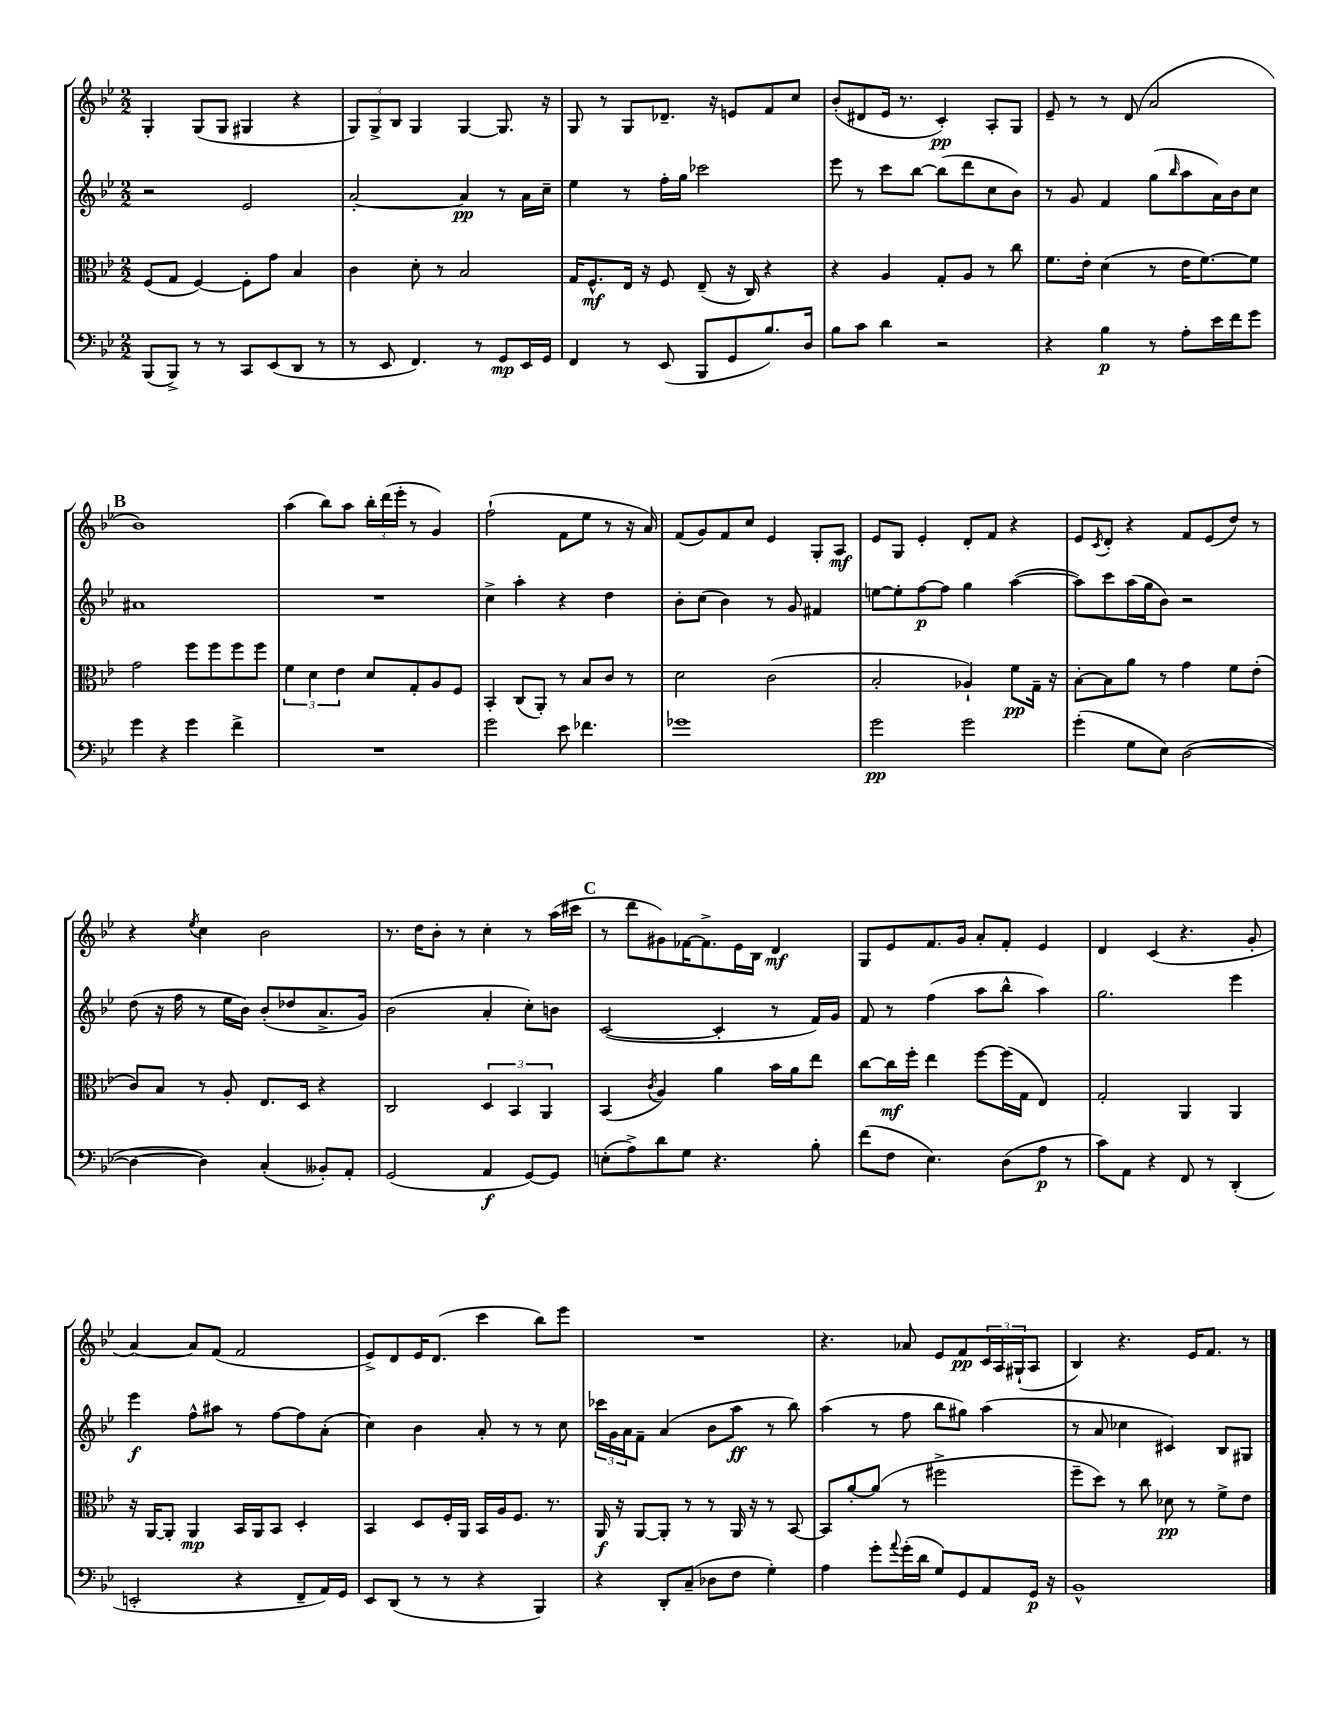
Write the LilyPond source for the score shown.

<<
\new StaffGroup <<
\new Staff = "s0" {
    \clef treble \key bes \major \numericTimeSignature \time 2/2
    g4-. g8( g8 gis4 r4 |
    \tuplet 3/2 { g8) g8-> bes8 } g4 g4~ g8. r16 |
    g8 r8 g8 des'8.-- r16 e'8 f'8 c''8 |
    bes'8-.( dis'8 ees'16 r8. c'4-.\pp) a8-. g8 |
    ees'8-- r8 r8 d'8( a'2 |
    \mark \markup { \bold "B" } bes'1) |
    a''4( bes''8) a''8 \tuplet 3/2 { bes''16-. d'''16( ees'''16-. } r8 g'4) |
    f''2-!( f'8 ees''8 r8 r16 a'16) |
    f'8( g'8) f'8 c''8 ees'4 g8-. a8\mf |
    ees'8 g8 ees'4-. d'8-. f'8 r4 |
    ees'8 \acciaccatura { c'8 } d'8-. r4 f'8 ees'8( d''8) r8 |
    r4 \acciaccatura { ees''8 } c''4 bes'2 |
    r8. d''16 bes'8-. r8 c''4-. r8 a''16( cis'''16 |
    \mark \markup { \bold "C" } r8 d'''8 gis'8) fes'16~ fes'8.-> ees'16 bes16 d'4\mf |
    g8 ees'8 f'8. g'16 a'8-. f'8-. ees'4 |
    d'4 c'4( r4. g'8-. |
    a'4~) a'8 f'8( f'2 |
    ees'8->) d'8 ees'16 d'8.( c'''4 bes''8) ees'''8 |
    R1 |
    r4. aes'8 ees'8 f'8\pp \tuplet 3/2 { c'16 a16 gis16-!( } a8 |
    bes4) r4. ees'16 f'8. r8 \bar "|." |
}
\new Staff = "s1" {
    \clef treble \key bes \major \numericTimeSignature \time 2/2
    r2 ees'2 |
    a'2~-. a'4\pp r8 a'16 c''16-- |
    ees''4 r8 f''16-. g''16 ces'''2 |
    ees'''8 r8 c'''8 bes''8~ bes''8( d'''8 c''8 bes'8) |
    r8 g'8 f'4 g''8( \grace { bes''16 } a''8 a'16) bes'16 c''8 |
    \mark \markup { \bold "B" } ais'1 |
    R1 |
    c''4-> a''4-. r4 d''4 |
    bes'8-. c''8( bes'4) r8 g'8 fis'4 |
    e''8~ e''8-. f''8~\p f''8 g''4 a''4~( |
    a''8) c'''8 a''16( g''16 bes'8) r2 |
    d''8( r16 f''16 r8 ees''16 bes'16) bes'8-.( des''8 a'8.-> g'16) |
    bes'2( a'4-. c''8-.) b'8 |
    \mark \markup { \bold "C" } c'2~( c'4-. r8 f'16) g'16 |
    f'8 r8 f''4( a''8 bes''8-^ a''4) |
    g''2. ees'''4 |
    ees'''4\f f''8-^ ais''8 r8 f''8~ f''8 a'8-.( |
    c''4) bes'4 a'8-. r8 r8 c''8 |
    \tuplet 3/2 { ces'''16 g'16 a'16 } f'8-- a'4( bes'8 a''8\ff r8 bes''8) |
    a''4( r8 f''8 bes''8 gis''8) a''4( |
    r8 a'8 ces''4 cis'4) bes8 gis8 \bar "|." |
}
\new Staff = "s2" {
    \clef alto \key bes \major \numericTimeSignature \time 2/2
    f8( g8 f4~) f8-. g'8 bes4 |
    c'4 d'8-. r8 bes2 |
    g16 f8.-^\mf ees16 r16 f8 ees8--( r16 c16) r4 |
    r4 a4 g8-. a8 r8 c''8 |
    f'8. ees'16-. d'4( r8 ees'16 f'8.~) f'8 |
    \mark \markup { \bold "B" } g'2 f''8 f''8 f''8 f''8 |
    \tuplet 3/2 { f'4 d'4 ees'4 } d'8 g8-. a8 f8 |
    bes,4-. c8( a,8-.) r8 bes8 c'8 r8 |
    d'2 c'2( |
    bes2-. aes4-!) f'8\pp g16-- r16 |
    bes8~-. bes8 a'8 r8 g'4 f'8 ees'8-.( |
    c'8) bes8 r8 a8-. ees8. d16 r4 |
    c2 \tuplet 3/2 { d4 bes,4 a,4 } |
    \mark \markup { \bold "C" } bes,4( \acciaccatura { c'8 } a4) a'4 bes'16 a'16 ees''8 |
    c''8~ c''16\mf f''16-. ees''4 f''8~ f''16( g16 ees4) |
    g2-. a,4 a,4 |
    r16 a,16~ a,8-. a,4\mp bes,16 a,16 bes,8 d4-. |
    bes,4 d8 f16-. a,16 bes,16 a16 f8. r8. |
    a,16\f r16 a,8~ a,8-. r8 r8 a,16 r16 r8 bes,8~ |
    bes,8 a'8~-. a'8( r8 fis''2-> |
    f''8-- d''8) r8 c''8 des'8\pp r8 f'8-> ees'8 \bar "|." |
}
\new Staff = "s3" {
    \clef bass \key bes \major \numericTimeSignature \time 2/2
    bes,,8( bes,,8->) r8 r8 c,8 ees,8( d,8 r8 |
    r8 ees,8 f,4.) r8 g,8\mp ees,16 g,16 |
    f,4 r8 ees,8( bes,,8 g,8 bes8.) d16 |
    bes8 c'8 d'4 r2 |
    r4 bes4\p r8 a8-. ees'16 f'16 g'8 |
    \mark \markup { \bold "B" } g'4 r4 g'4 f'4-> |
    R1 |
    g'2 ees'8 fes'4. |
    ges'1 |
    g'2\pp g'2 |
    g'4-.( g8 ees8) d2~( |
    d4~ d4) c4-.( beses,8-.) a,8-. |
    g,2( a,4\f g,8~) g,8 |
    \mark \markup { \bold "C" } e8-.( a8->) d'8 g8 r4. bes8-. |
    f'8( f8 ees4.) d8( a8\p r8 |
    c'8) a,8 r4 f,8 r8 d,4-.( |
    e,2-. r4 f,8-- a,16) g,16 |
    ees,8 d,8( r8 r8 r4 bes,,4) |
    r4 d,8-. c8--( des8 f8 g4-.) |
    a4 g'8-. \appoggiatura { a'8 } g'16-.( d'16 g8) g,8 a,8 g,16\p r16 |
    bes,1-^ \bar "|." |
}
>>
>>
\layout { \context { \Score \remove "Bar_number_engraver" } }
